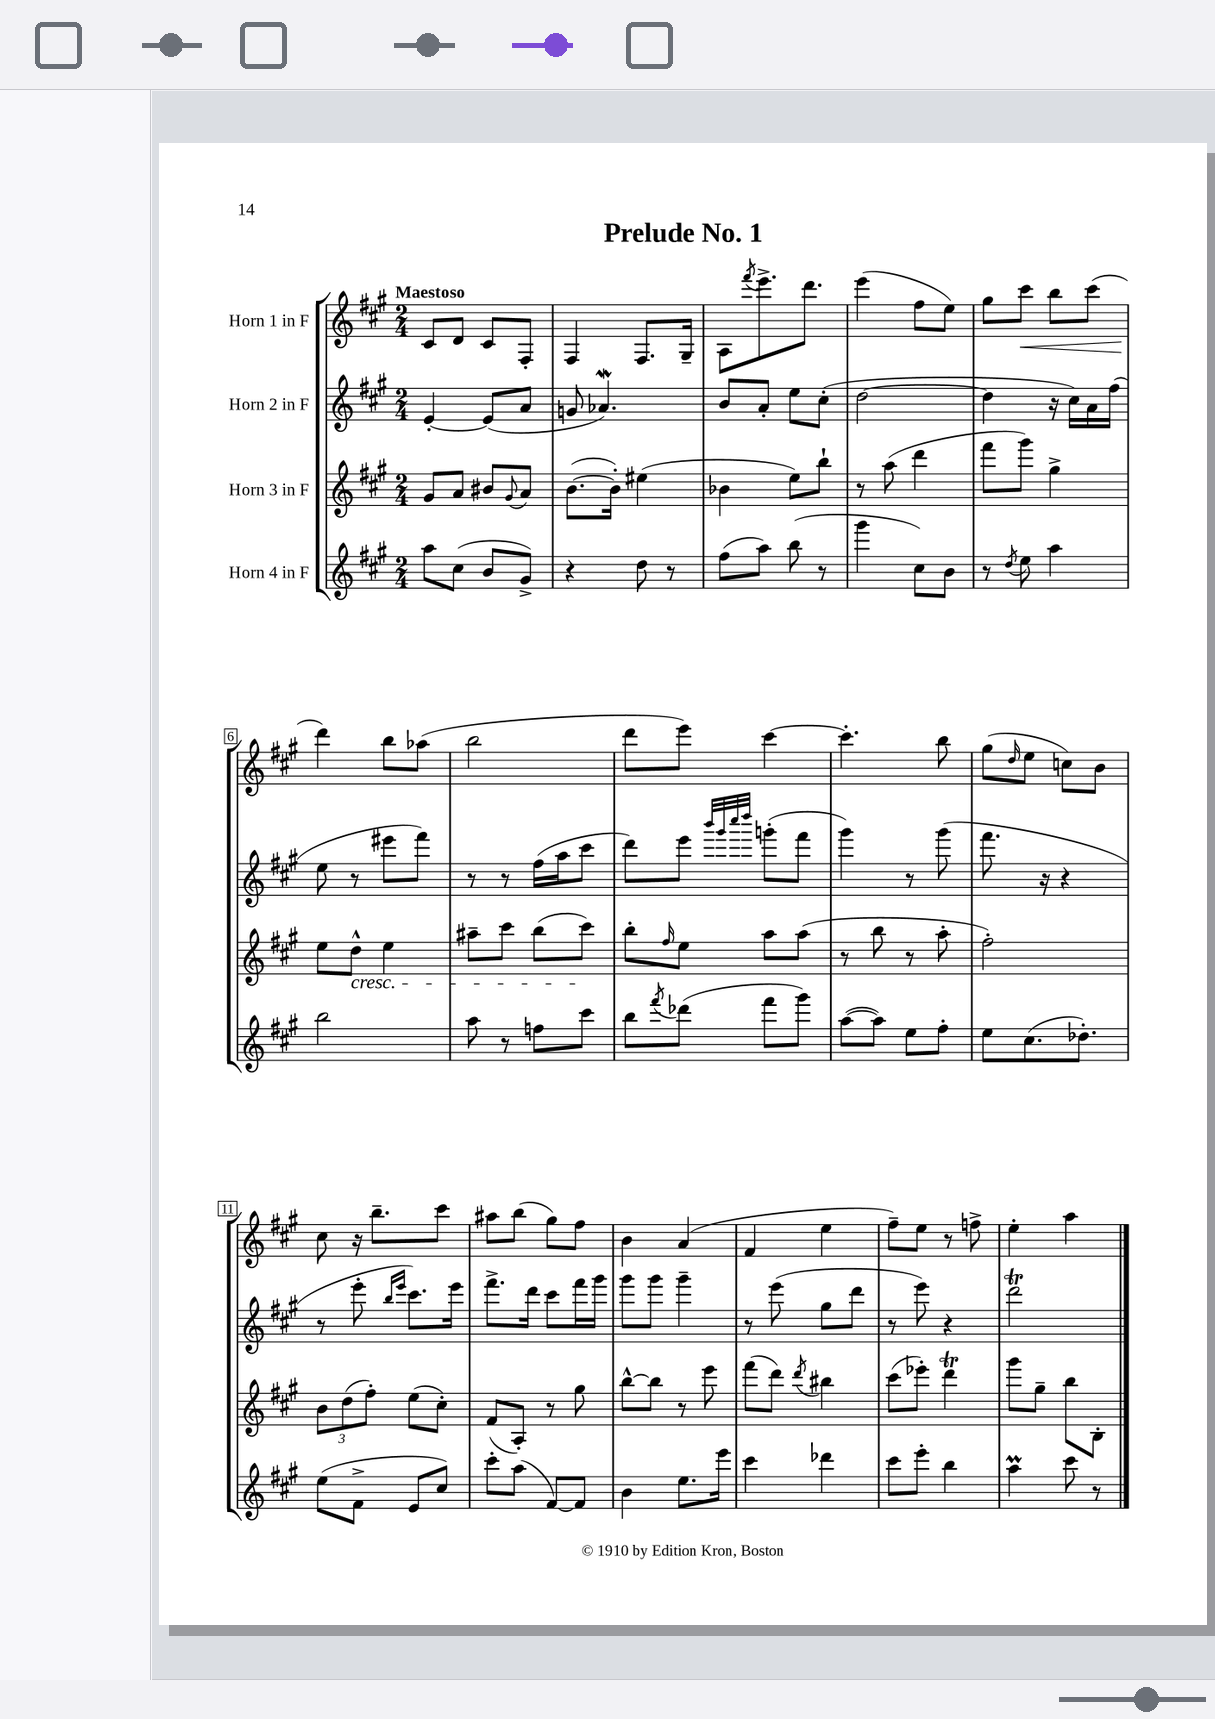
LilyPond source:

\header { title = "Prelude No. 1" }
<<
\new StaffGroup <<
\new Staff = "s0" \with { instrumentName = "Horn 1 in F" } {
    \clef treble \key a \major \numericTimeSignature \time 2/4 \tempo "Maestoso"
    cis'8 d'8 cis'8 fis8-. |
    fis4 fis8. gis16-- |
    a8 \acciaccatura { fis'''8 } e'''8.-> d'''8. |
    e'''4( fis''8 e''8) |
    gis''8 cis'''8\< b''8 cis'''8( |
    d'''4\!) b''8 aes''8( |
    b''2 |
    d'''8 e'''8) cis'''4~ |
    cis'''4.-. b''8 |
    gis''8( \grace { d''16 } e''8 c''8) b'8 |
    cis''8 r16 b''8.-- cis'''8 |
    ais''8 b''8( gis''8) fis''8 |
    b'4 a'4( |
    fis'4 e''4 |
    fis''8--) e''8 r8 f''8-> |
    e''4-. a''4 \bar "|." |
}
\new Staff = "s1" \with { instrumentName = "Horn 2 in F" } {
    \clef treble \key a \major \numericTimeSignature \time 2/4
    e'4~-. e'8( a'8 |
    g'8 aes'4.\mordent) |
    b'8 a'8-. e''8 cis''8-.( |
    d''2~ |
    d''4 r16 cis''16) a'16 fis''16( |
    e''8 r8 eis'''8 fis'''8) |
    r8 r8 fis''16( a''16 cis'''8 |
    d'''8) e'''8 \grace { b'''32 gis'''32 cis''''32 d''''32 } g'''8-.( fis'''8 |
    gis'''4) r8 gis'''8( |
    fis'''8. r16 r4 |
    r8 e'''8-. \grace { b''16 e'''16 } cis'''8.) e'''16 |
    fis'''8.-> d'''16 cis'''8 fis'''16 gis'''16 |
    gis'''8 gis'''8 gis'''4-- |
    r8 e'''8( gis''8 d'''8 |
    r8 e'''8) r4 |
    d'''2\trill \bar "|." |
}
\new Staff = "s2" \with { instrumentName = "Horn 3 in F" } {
    \clef treble \key a \major \numericTimeSignature \time 2/4
    gis'8 a'8 bis'8 \appoggiatura { gis'8 } a'8 |
    b'8.~( b'16-.) eis''4( |
    bes'4 e''8) b''8-! |
    r8 a''8( d'''4 |
    fis'''8 gis'''8) gis''4-> |
    e''8 d''8-^\cresc e''4 |
    ais''8-- cis'''8 b''8( cis'''8\!) |
    b''8-. \grace { fis''16 } e''8 a''8 a''8( |
    r8 b''8 r8 a''8-. |
    fis''2-.) |
    \tuplet 3/2 { b'8 d''8( fis''8-.) } e''8( cis''8-.) |
    fis'8( a8-.) r8 gis''8 |
    b''8~-^ b''8 r8 e'''8 |
    fis'''8( d'''8) \acciaccatura { d'''8 } bis''4 |
    cis'''8( ees'''8-.) d'''4\trill |
    gis'''8 gis''8-- b''8 b8-. \bar "|." |
}
\new Staff = "s3" \with { instrumentName = "Horn 4 in F" } {
    \clef treble \key a \major \numericTimeSignature \time 2/4
    a''8 cis''8( b'8 gis'8->) |
    r4 d''8 r8 |
    fis''8( a''8) b''8( r8 |
    gis'''4 cis''8) b'8 |
    r8 \acciaccatura { d''8 } e''8 a''4 |
    b''2 |
    a''8 r8 f''8 cis'''8 |
    b''8 \acciaccatura { fis'''8 } des'''8( fis'''8 gis'''8) |
    a''8~( a''8) e''8 fis''8-. |
    e''8 cis''8.( des''8.-.) |
    e''8( fis'8-> e'8 cis''8) |
    cis'''8-. a''8( fis'8~) fis'8 |
    b'4 e''8. e'''16 |
    cis'''4 des'''4 |
    cis'''8 e'''8-. b''4 |
    a''4\prall cis'''8 r8 \bar "|." |
}
>>
>>
\layout { \context { \Score \override BarNumber.stencil = #(make-stencil-boxer 0.1 0.3 ly:text-interface::print) } }
